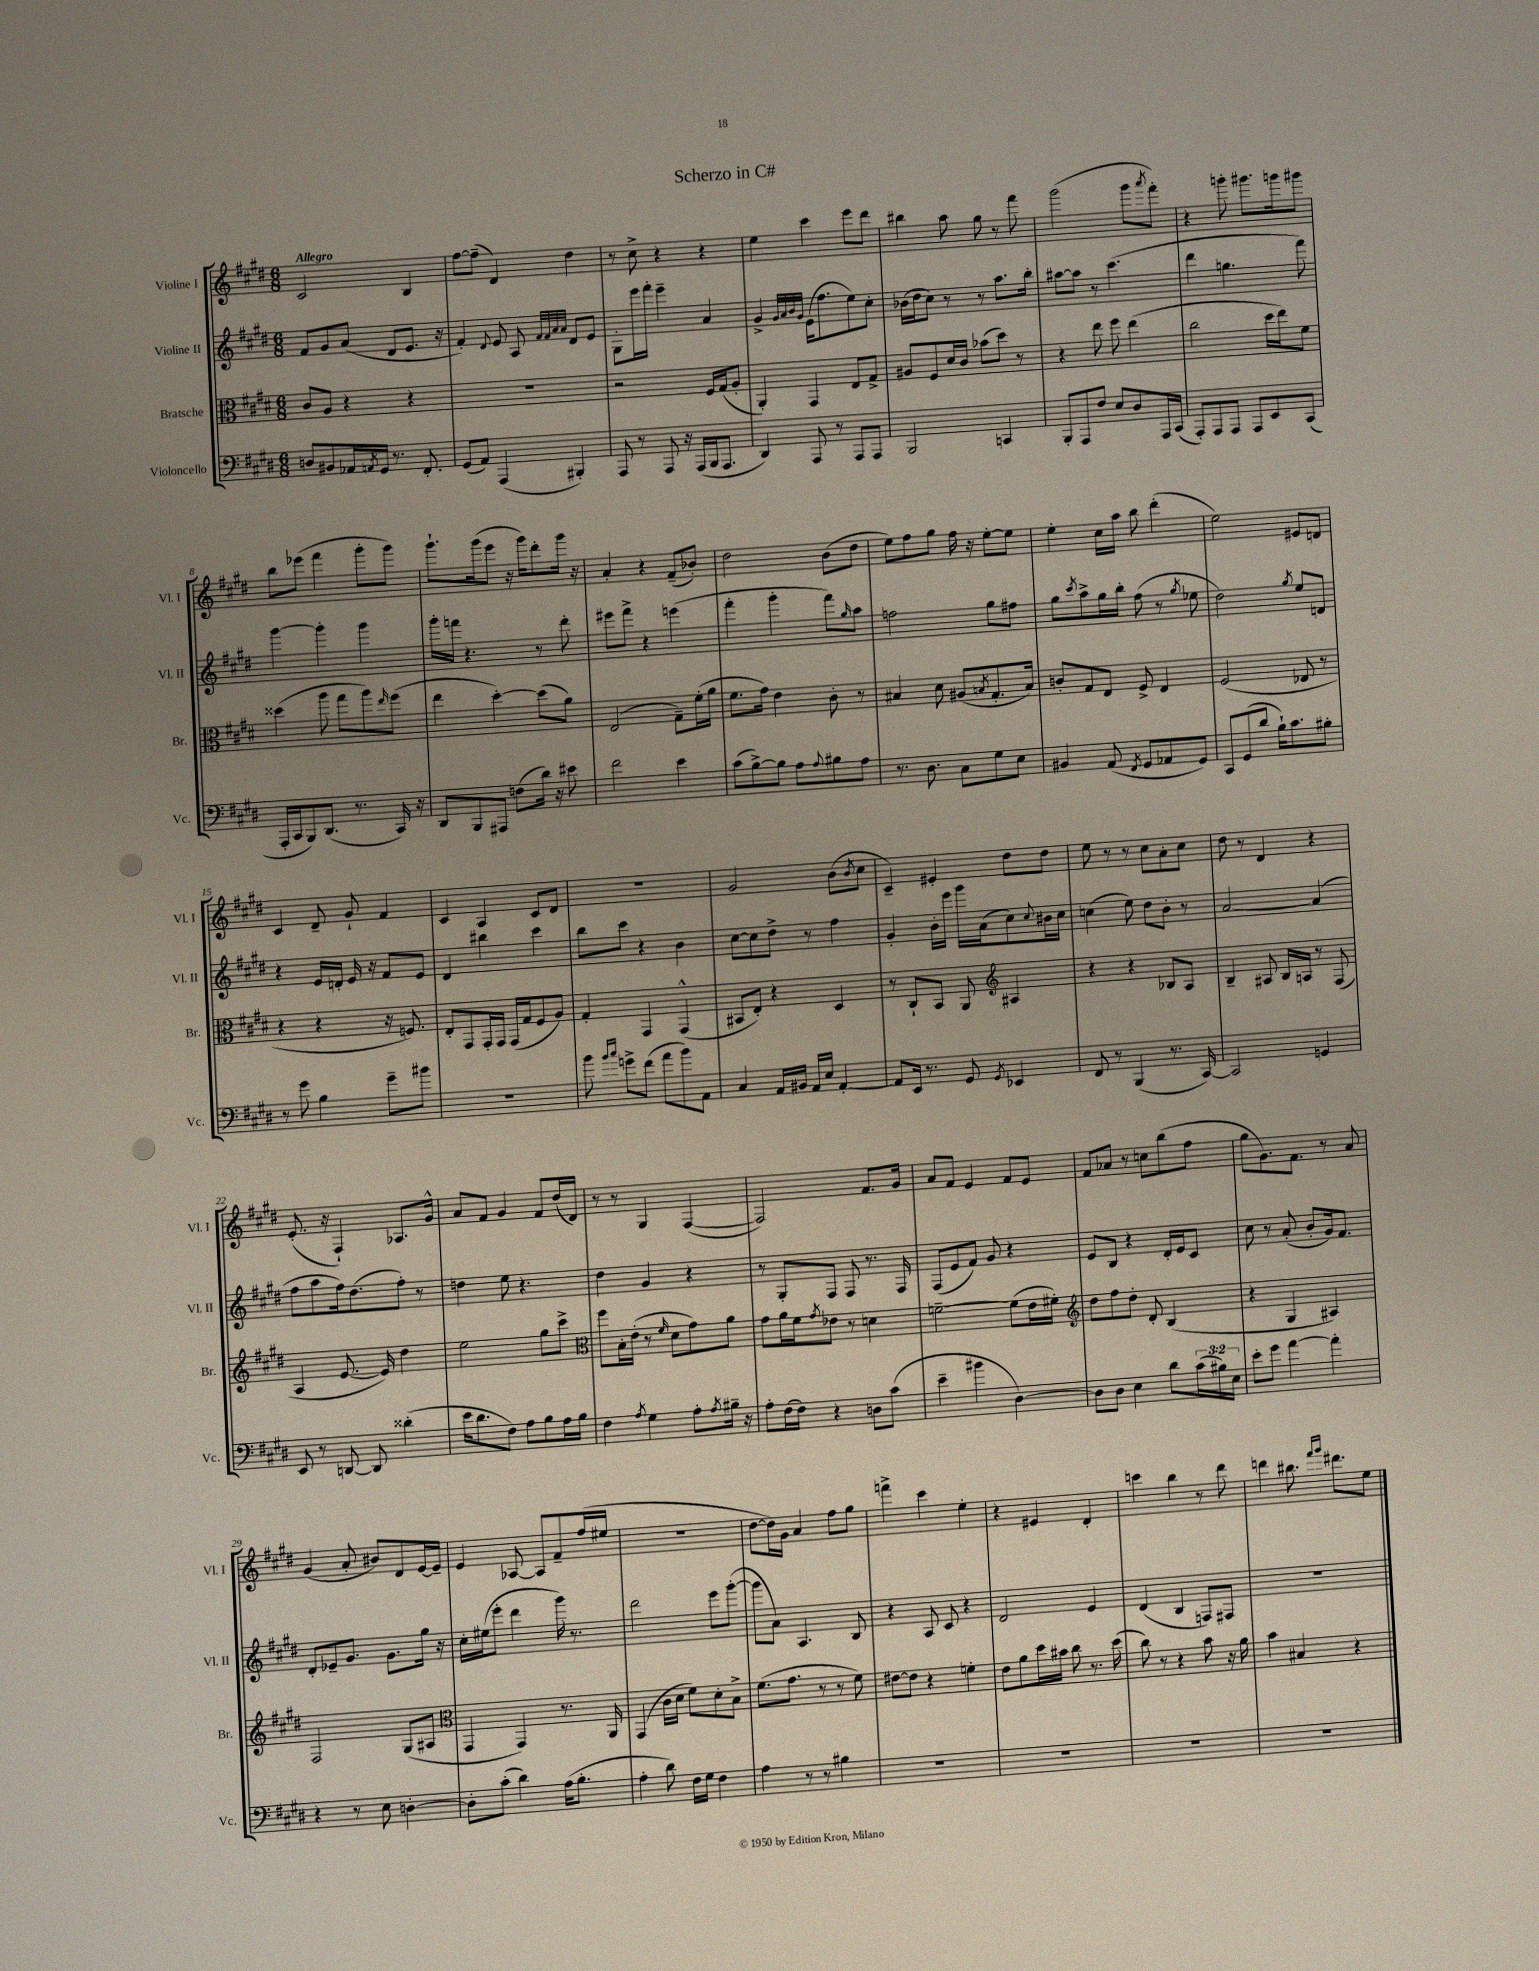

**kern	**kern	**kern	**kern
*part4	*part3	*part2	*part1
*staff4	*staff3	*staff2	*staff1
*I"Violoncello	*I"Bratsche	*I"Violine II	*I"Violine I
*I'Vc.	*I'Br.	*I'Vl. II	*I'Vl. I
*clefF4	*clefC3	*clefG2	*clefG2
*k[f#c#g#d#]	*k[f#c#g#d#]	*k[f#c#g#d#]	*k[f#c#g#d#]
*M6/8	*M6/8	*M6/8	*M6/8
=1	=1	=1	=1
!	!	!	!LO:TX:a:B:t=Allegro
8Dn/L	8c#/L	8f#/L	2c#/
8BB#X/	8A/J	8g#/	.
16AA-X/L	4r	(8a/J	.
8qAAn/	.	.	.
16GG#/JJ	.	.	.
8.r	.	8d#/L	.
.	4r	8.e/J	4B/
8.FF#'/	.	.	.
.	.	16r	.
=2	=2	=2	=2
(8GG#/L	2.r	4f#'/)	[8ff#\L
8AA/J)	.	.	(8ff#~\J]
.	.	8qqd#/	.
(4AAA/	.	8e/	4d#/)
.	.	8A/	.
.	.	32qqf#/LLL	.
.	.	32qqf#/	.
.	.	32qqa/	.
.	.	32qqa/JJJ	.
4BBB#X'/)	.	8d#/L	4dd#\
.	.	8e/J	.
=3	=3	=3	=3
8AAA/	2r	8G#'\L	8r
8r	.	16eee\L	8cc#^\
.	.	16fff#'\JJ	.
8AAA/	.	4eee~\	4r
16r	.	.	.
(16AAA/LL	.	.	.
16BBB/J	16F#/LL	4a/	4r
8.AAA/J	(16G#/J	.	.
.	8A'/J	.	.
=4	=4	=4	=4
4DD#/)	4AA'/)	4g#^/	4ee\
.	.	32qqg#/LLL	.
.	.	32qqa/	.
.	.	32qqb/	.
.	.	32qqg#/JJJ	.
8AAA/	4GG#/	(16e\KL	4ccc#\
.	.	8.ff#\	.
8r	.	.	.
8AAA/L	8E/L	8ee\)	8eee\L
8AAA/J	8G#^/J	8cc#'\J	8ddd#\J
=5	=5	=5	=5
2BBB/	8A#X/L	(16b-X\LL	4bb#X\
.	.	16dd#\J	.
.	8F#/	8cc#\J)	.
.	16d#/L	8r	8aa\
.	16c#/JJ	.	.
.	(8b-X\L	8r	8gg#\
4CCn/	8dd#\J)	8.aa\L	8r
.	8r	.	8fff#\
.	.	16bb'\Jk	.
=6	=6	=6	=6
8BBB'/L	4r	[8aa#X\L	(2ggg#\
8AAA/	.	8aa#\J]	.
8F#/J	8ee\	8r	.
8E/L	8ff#\	(4.ccc#\	.
8D#/	(4ee\	.	8ggg#\L
.	.	.	8qaaa/
16AAA/L	.	.	8fff#'\J)
(16CC#/JJ	.	.	.
=7	=7	=7	=7
8AAA'/L)	2cc#\	4ddd#\	4r
8AAA/	.	.	.
8AAA/J	.	4.ggn\	8gggn'\
8AAA/L	.	.	8.ggg#X\L
8EE/	16dd#\LL	.	.
.	16ee\J)	.	16gggn\k
(8CC#/J	8f#\J	8fff#\)	8ggg#X\J
!!LO:LB:g=z
=8	=8	=8	=8
16AAA'/LL	(4dd##X\	[4ggg#\	8bb\L
16CC#/J	.	.	.
8BBB/)	.	.	(8eee-X\J
(8.DD#/J	8aa\	4ggg#'\]	4fff#\
.	8gg#\L	.	.
8.r	.	.	.
.	8aa\)	4ggg#\	8ggg#'\L
.	16qqee/	.	.
16CC#/)	(8ff#\J	.	8ggg#\J)
16r	.	.	.
=9	=9	=9	=9
8DD#/L	4ee\	16ggg#'\LL	8.ggg#`\L
.	.	16fffn\JJ	.
8BBB/	.	4.r	.
.	.	.	(16ggg#\k
8AAA#X/J	[4dd#'\)	.	8eee\J
(8Fn\L	.	.	16r
.	.	.	16ggg#\KL)
16d#\Jk)	(8dd#\L]	8r	8ddd#'\
16r	.	.	.
8e#X\	8a\J)	8ddd#'\	16ggg#\Jk
.	.	.	16r
=10	=10	=10	=10
2f#\	(2E/	8eee#X\L	4a'/
.	.	8fff#^\J	.
.	.	4r	4r
4e\	8G#~\L)	(4eeen\	(8f#~/L
.	(16f#'\L	.	8b-X'/J)
.	16a\JJ	.	.
=11	=11	=11	=11
(8c#\L	8.f#\L	4fff#'\	2dd#\
[8B^\)	.	.	.
.	16g#\Jk)	.	.
8B\J]	4e\	4ggg#'\	.
8A\L	.	.	.
8qqA/	.	.	.
8B#X\	8c#'\	8fff#\L)	(8b\L
.	.	16qqgg#/	.
8A\J	8r	8aa\J	8dd#\J
=12	=12	=12	=12
8.r	4B#X/	2ffn\	8ee\L)
.	.	.	8ff#\
8.D#\	.	.	.
.	8d#\	.	8gg#\J
8C#\L	(8A#X/L	.	16ff#\
.	.	.	16r
.	8qBn/	.	.
8G#\	8.G#'/	8gg#\L	[8ee'\L
8E\J	.	8ff#X\J	8ee\J]
.	16B/Jk)	.	.
=13	=13	=13	=13
4BB#X/	8cn'/L	8gg#\L	4ee'\
.	.	8qccc#/	.
.	8G#/	8aa^\	.
(8AA/	8E/J	16gg#\L	16cc#\LL
.	.	16bb'\JJ	16aa\JJ
8qFF#/	.	.	.
8GG#/L	8F#^/	(8ff#\	8bb\
8AA-X/	4E/	8r	(4ddd#'\
.	.	8qgg#/	.
8GG#/J)	.	8ee-X\	.
=14	=14	=14	=14
8CC#/L	(2F#/	2dd#\)	2ee\)
(8GG#/	.	.	.
8d#/J	.	.	.
16B`\KL)	.	.	.
8.c#\	.	.	.
.	.	8qgg#/	.
.	8E-X/	8ee/L	8e#X/L
8B#X'\J	8r	8dn/J	8dn/J
!!LO:LB:g=z
=15	=15	=15	=15
8r	4r	4r	4c#/
8g#\	.	.	.
4B\	4r	16e/LL	8d#~/
.	.	16dn'/JJ	.
.	.	16e/	8g#`/
.	.	16r	.
8g#~\L	16r	8f#/L	4f#/
.	8.Fn/)	.	.
8b#X\J	.	8e/J	.
=16	=16	=16	=16
2.r	8E'/L	4d#/	4c#/
.	8GG#/	.	.
.	16GG#'/L	4bb#X\	4A/
.	16GG#/JJ	.	.
.	(16GG#/LL	.	.
.	16G#/J	.	.
.	8F#/	4ccc#\	8c#/L
.	8A/J)	.	8d#/J
=17	=17	=17	=17
8b\	4G#'/	8bb\L	2.r
16qqb/LL	.	.	.
16qqcc#/JJ	.	.	.
8gn^\L	.	8ccc#\J	.
(8f#\J	4GG#/	4r	.
8a\L	.	.	.
8b\)	(4GG#^^/	4b\	.
8AA\J	.	.	.
=18	=18	=18	=18
4C#/	8BB#X/L	[8cc#\L	2g#/
.	8E'/J)	8cc#\]	.
16AA/LL	4r	8dd#^\J	.
16BB#X/JJ	.	.	.
16AA/LL	.	8r	.
16E/JJ	.	.	.
[4AA'/	4D#/	4ff#\	(8b\L
.	.	.	8qb/
.	.	.	8cc#\J
=19	=19	=19	=19
8AA/L]	8r	4g#'/	4c#~/)
16EE/Jk	8C#`/L	.	.
8.r	.	.	.
.	8BB/J	16b'\LL	4e#X'/
.	.	16eee\JJ	.
8GG#/	8AA/	16ggg#\LL	.
.	.	(16a\J	.
8qGG#/	.	.	.
*	*clefG2	*	*
4EE-X/	4A#X/	8cc#\)	8dd#\L
.	.	8qqcc#/	.
.	.	16b#X\L	8dd#\J
.	.	16cc#\JJ	.
=20	=20	=20	=20
8FF#/	4r	(4ccn\	8ee\
8r	.	.	8r
(4BBB/	4r	8ee\)	8r
.	.	8dd#\L	8cc#\L
8.r	8B-X/L	8b'\J	8a'\
.	8A/J	8r	8cc#\J
[16CC#/)	.	.	.
=21	=21	=21	=21
2CC#/]	4B~/	[2a/	8dd#\
.	.	.	8r
.	8A#X/	.	4d#/
.	16B/LL	.	.
.	16An/JJ	.	.
4GGn/	8r	(4a/]	4r
.	(8F#/	.	.
!!LO:LB:g=z
=22	=22	=22	=22
8EE/	4A/	8ff#\L	(8.e'/
8r	.	8aa\	.
.	.	.	16r
[8DDn/	[8.e/	16ff#\k)	4F#`/)
.	.	(8.dd#\	.
8DD/]	.	.	.
.	16e/])	.	.
(4d##X'\	4dd#\	8ff#'\J)	8.A-X/L
.	.	8r	.
.	.	.	16g#^^/Jk
=23	=23	=23	=23
16e\KL	2ee\	4ddn\	8a/L
8.d#\	.	.	.
.	.	.	8f#/J
8F#\J)	.	8ee\	4g#/
8A\L	.	4.r	.
8B\	8gg#\L	.	8f#/L
16A\L	8ccc#^\J	.	(16dd#/L
16B\JJ	.	.	16d#/JJ)
=24	=24	=24	=24
*	*clefC3	*	*
4F#\	8ff#\L	4dd#\	8r
.	16B'\L	.	8r
.	(16e'\JJ	.	.
8qA/	.	.	.
4G#\	8r	4g#/	4G#/
.	16qqf#/	.	.
.	8d#\L	.	.
8A'\L	8g#\)	4r	([4F#/
8qA/	.	.	.
16B#X~\Jk	8a\J	.	.
16r	.	.	.
=25	=25	=25	=25
8A'\L	8g#\L	8r	2F#/])
(16F#\L	16a\L	8G#'/L	.
16F#\JJ)	16f#\J	.	.
.	8qg#/	.	.
4r	8e-X\J	8F#/J	.
.	8r	8F#/	.
8Dn\L	4dn\	8.r	8.f#/L
(8c#\J	.	.	.
.	.	16F#/	16g#/Jk
=26	=26	=26	=26
4e~\	[2fn~\	(8F#/L	8a/L
.	.	8e/	8f#/J
4b#X\	.	8f#/J)	4e/
.	.	8g#/	.
[4D#\)	(8f\L]	4r	8f#/L
.	16e\L	.	8e/J
.	16f#X'\JJ)	.	.
=27	=27	=27	=27
*	*clefG2	*	*
8D#\L]	8dd#\L	8e/L	8f#/L
8D#\J	8ff#\	8B/J	8a-X/J
4E\	8dd#'\J	4r	8r
.	8d#'/	.	8ccn\L
8d#\L	(4B/	16d#'/LL	(8bb\
.	.	16e/J	.
(24c#\L	.	8c#/J	8ff#\J
24B#X\)	.	.	.
24E\JJ	.	.	.
=28	=28	=28	=28
8e'\L	4r	8cc#\	8gg#\L
8g#\J	.	8r	8.g#\)
[4a\	4G#/	(8a'/	.
.	.	.	8.f#\J
.	.	8b'/L	.
4a'\]	4A#X/)	16g#/k)	8r
.	.	8.f#/J	.
.	.	.	8a/
!!LO:LB:g=z
=29	=29	=29	=29
4r	2F#/	8d#'/L	(4g#/
.	.	8e-X~/	.
8r	.	8.g#/J	8a'/
8E\	.	.	8b#X/L)
.	.	8.g#\L	.
[4Dn'\	(8G#/L	.	8d#/
.	8A#X/J	16gg#\Jk	[16e/L
.	.	16r	16e~/JJ]
=30	=30	=30	=30
*	*clefC3	*	*
8D'\L]	4GG#/	16cc#'\LL	4e/
.	.	(16ee#X\J	.
(8c#'\J	.	8eee'\J	.
4d#\)	4GG#/)	4ddd#\	[8A-X/
.	.	.	8A-/L]
(16A\KL	8.r	16ggg#\)	8f#~/
8.B'\J	.	8.r	.
.	.	.	(16ff#/L
.	16AA/	.	16ee#X/JJ
=31	=31	=31	=31
4A'\	(4GG#/	2ddd#\	2.r
8d#\)	16c#\LL	.	.
.	16d#\JJ	.	.
16F#\LL	8f#\L)	.	.
16G#\JJ	.	.	.
4F#\	8d#'\	8eee\L	.
.	8B^\J	([8ggg#'\J	.
=32	=32	=32	=32
4A\	(8.f#\L	8ggg#\L]	[8dd#\L
.	.	8a\J)	16dd#\L])
.	8.g#\J	.	16g#\JJ
8r	.	4.A/	4a/
8r	8r	.	.
4B#X\	8r	.	8ff#\L
.	8f#\)	8B/	8gg#\J
=33	=33	=33	=33
2.r	[8e#X\L	4r	4fffn^\
.	8e#\J]	.	.
.	4r	8A/	4ccc#\
.	.	8c#/	.
.	4fn'\	4r	4ee'\
=34	=34	=34	=34
2.r	8e\L	2d#/	4r
.	8a\	.	.
.	16dd#\L	.	4e#X/
.	16b#X\JJ	.	.
.	8cc#\	.	.
.	8.r	4e/	4d#'/
.	(16dd#\	.	.
=35	=35	=35	=35
2.r	8cc#\)	(4d#/	4cccn\
.	8r	.	.
.	4r	4B/	4bb\
.	8b\	8Fn/L)	8r
.	16r	8F#X/J	8ddd#\
.	16a\	.	.
=36	=36	=36	=36
2.r	4b\	2.r	4dddn\
.	4B#X/	.	8.bb#X\
.	.	.	16qqfff#/LL
.	.	.	16qqggg#/JJ
.	.	.	8.ddd#X\L
.	4r	.	.
.	.	.	8ee\J
==	==	==	==
*-	*-	*-	*-
